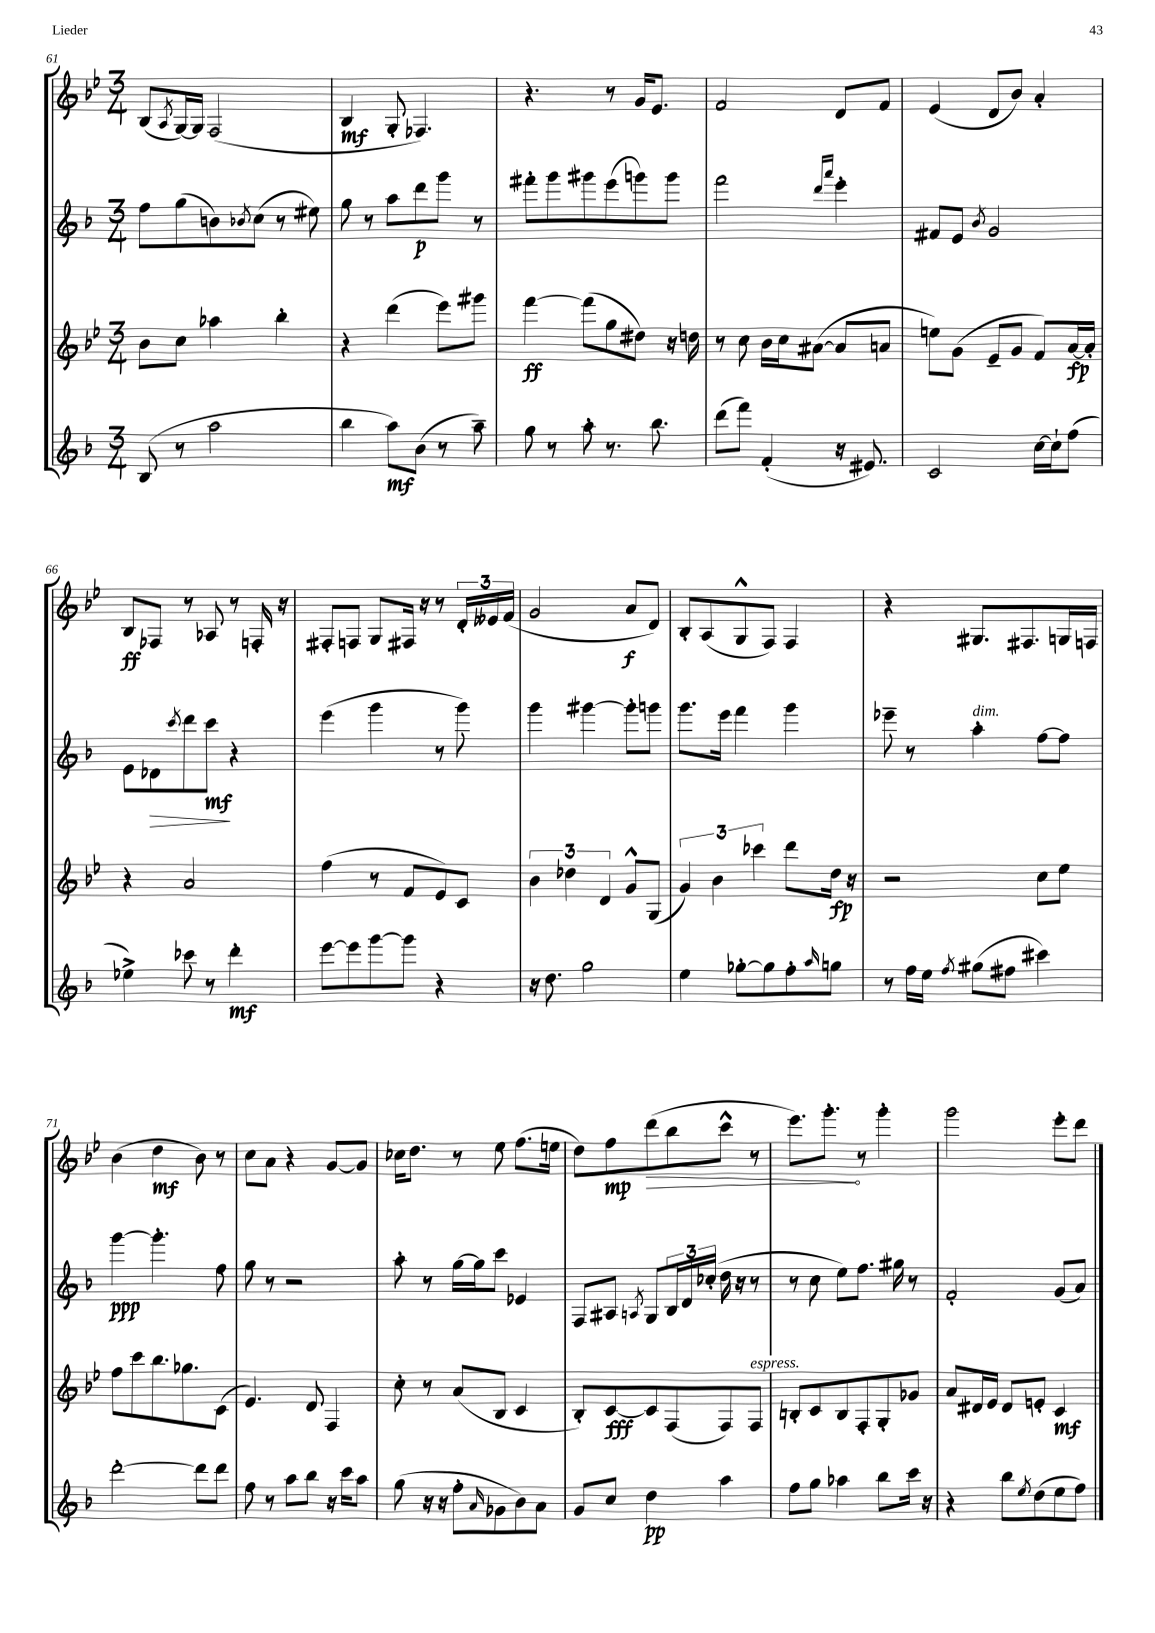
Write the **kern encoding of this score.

**kern	**dynam	**kern	**dynam	**kern	**dynam	**kern	**dynam
*part4	*part4	*part3	*part3	*part2	*part2	*part1	*part1
*staff4	*staff4	*staff3	*staff3	*staff2	*staff2	*staff1	*staff1
*clefG2	*	*clefG2	*	*clefG2	*	*clefG2	*
*k[b-]	*	*k[b-e-]	*	*k[b-]	*	*k[b-e-]	*
*M3/4	*	*M3/4	*	*M3/4	*	*M3/4	*
=61	=61	=61	=61	=61	=61	=61	=61
(8B-/	.	8b-\L	.	8ff\L	.	(8B-/L	.
.	.	.	.	.	.	8qA/	.
8r	.	8cc\J	.	(8gg\	.	[16G/L)	.
.	.	.	.	.	.	16G/JJ]	.
2aa\	.	4aa-X\	.	8bn\)	.	(2F/	.
.	.	.	.	8qb-X/	.	.	.
.	.	.	.	(8cc\J	.	.	.
.	.	4bb-'\	.	8r	.	.	.
.	.	.	.	8ee#X\)	.	.	.
=62	=62	=62	=62	=62	=62	=62	=62
4bb-\	.	4r	.	8gg\	.	4B-/	mf
.	.	.	.	8r	.	.	.
8aa\L)	mf	(4ddd\	.	8aa\L	.	8G'/	.
(8b-\J	.	.	.	8ddd\	p	4.F-X/)	.
8r	.	8eee-\L)	.	8ggg\J	.	.	.
8aa~\)	.	8ggg#X\J	.	8r	.	.	.
=63	=63	=63	=63	=63	=63	=63	=63
8gg\	.	[4fff\	ff	8fff#X'\L	.	4.r	.
8r	.	.	.	8ggg\	.	.	.
8aa'\	.	(8fff\L]	.	8ggg#X\	.	.	.
8.r	.	8gg\	.	(8eee\	.	8r	.
.	.	8dd#X\J)	.	8gggn\)	.	16g/KL	.
8.bb-\	.	.	.	.	.	8.e-/J	.
.	.	16r	.	8ggg\J	.	.	.
.	.	16ddn\	.	.	.	.	.
=64	=64	=64	=64	=64	=64	=64	=64
(8ddd\L	.	8r	.	2fff\	.	2f/	.
8fff\J)	.	8cc\	.	.	.	.	.
(4f'/	.	16b-\LL	.	.	.	.	.
.	.	16cc\J	.	.	.	.	.
.	.	([8a#X\J	.	.	.	.	.
.	.	.	.	16qqddd/LL	.	.	.
.	.	.	.	16qqaaa/JJ	.	.	.
16r	.	8a#/L]	.	4eee'\	.	8d/L	.
8.e#X/)	.	.	.	.	.	.	.
.	.	8an/J	.	.	.	8f/J	.
=65	=65	=65	=65	=65	=65	=65	=65
2c/	.	8een\L)	.	8f#X/L	.	(4e-/	.
.	.	(8g\J	.	8e/J	.	.	.
.	.	.	.	8qb-/	.	.	.
.	.	8e-~/L	.	2g/	.	8d/L	.
.	.	8g/J	.	.	.	8b-/J)	.
[16cc\LL	.	8f/L)	.	.	.	4a'/	.
16cc`\J]	.	.	.	.	.	.	.
(8ff\J	.	[16a/L	fp	.	.	.	.
.	.	16a'/JJ]	.	.	.	.	.
!!LO:LB:g=z
=66	=66	=66	=66	=66	=66	=66	=66
4ee-X^\)	.	4r	.	8e\L	.	8B-/L	ff
!	!	!	!	!	!LO:HP:b	!	!
.	.	.	.	8d-X\	>	8F-X/J	.
.	.	.	.	8qccc/	.	.	.
8ccc-X\	.	2a/	.	8ddd\	.	8r	.
8r	.	.	.	8ccc\J	mf	8A-X/	.
4ddd'\	mf	.	.	4r	]	8r	.
.	.	.	.	.	.	16Fn'/	.
.	.	.	.	.	.	16r	.
=67	=67	=67	=67	=67	=67	=67	=67
[8eee\L	.	(4ff\	.	(4eee\	.	8F#X'/L	.
8eee\]	.	.	.	.	.	8Fn/J	.
[8ggg\	.	8r	.	4ggg\	.	8G/L	.
8ggg\J]	.	8f/L	.	.	.	16F#X/Jk	.
.	.	.	.	.	.	16r	.
4r	.	8e-/)	.	8r	.	8r	.
.	.	8c/J	.	8ggg\)	.	24d'/LL	.
.	.	.	.	.	.	24e--X/	.
.	.	.	.	.	.	(24f/JJ	.
=68	=68	=68	=68	=68	=68	=68	=68
16r	.	6b-\	.	4ggg\	.	2g/	.
8.dd\	.	.	.	.	.	.	.
.	.	6dd-X\	.	.	.	.	.
2gg\	.	.	.	[4ggg#X\	.	.	.
.	.	6d/	.	.	.	.	.
.	.	8g^^/L	.	8ggg#'\L]	.	8a/L	f
.	.	(8G/J	.	8gggn\J	.	8d/J)	.
=69	=69	=69	=69	=69	=69	=69	=69
4ee\	.	6g/)	.	8.ggg\L	.	8B-'/L	.
.	.	.	.	.	.	(8A/	.
.	.	6b-\	.	.	.	.	.
.	.	.	.	16eee\Jk	.	.	.
[8gg-X'\L	.	.	.	4fff\	.	8G^^/	.
.	.	6ccc-X\	.	.	.	.	.
8gg-\]	.	.	.	.	.	8F/J)	.
8ff'\	.	8ddd\L	.	4ggg\	.	4F/	.
16qqaa/	.	.	.	.	.	.	.
8ggn\J	.	16dd\Jk	fp	.	.	.	.
.	.	16r	.	.	.	.	.
=70	=70	=70	=70	=70	=70	=70	=70
8r	.	2r	.	8eee-X~\	.	4r	.
16ff\LL	.	.	.	8r	.	.	.
16ee\JJ	.	.	.	.	.	.	.
8qff/	.	.	.	.	.	.	.
!	!	!	!	!LO:TX:a:i:t=dim.	!	!	!
(8gg#X\L	.	.	.	4aa'\	.	8.G#X/L	.
8ff#X\J	.	.	.	.	.	.	.
.	.	.	.	.	.	8.F#X/	.
4ccc#X\)	.	8cc\L	.	[8ff\L	.	.	.
.	.	8ee-\J	.	8ff\J]	.	16Gn/L	.
.	.	.	.	.	.	16Fn/JJ	.
!!LO:LB:g=z
=71	=71	=71	=71	=71	=71	=71	=71
[2ddd'\	.	8ff\L	.	[4ggg\	ppp	(4b-\	.
.	.	8ccc\	.	.	.	.	.
.	.	8.bb-\	.	4.ggg'\]	.	4dd\	mf
.	.	8.gg-X\	.	.	.	.	.
8ddd\L]	.	.	.	.	.	8b-\)	.
8ddd\J	.	(8c\J	.	8ff\	.	8r	.
=72	=72	=72	=72	=72	=72	=72	=72
8ff\	.	4.e-/)	.	8gg\	.	8cc\L	.
8r	.	.	.	8r	.	8a\J	.
8aa\L	.	.	.	2r	.	4r	.
8bb-\J	.	8d/	.	.	.	.	.
16r	.	4F/	.	.	.	[8g/L	.
16ccc\KL	.	.	.	.	.	.	.
8aa\J	.	.	.	.	.	8g/J]	.
=73	=73	=73	=73	=73	=73	=73	=73
(8gg\	.	8cc'\	.	8aa'\	.	16cc-X\KL	.
.	.	.	.	.	.	8.dd\J	.
16r	.	8r	.	8r	.	.	.
16r	.	.	.	.	.	.	.
8ff'\L	.	(8a/L	.	[16gg\LL	.	8r	.
.	.	.	.	16gg\J]	.	.	.
16qqa/	.	.	.	.	.	.	.
8g-X\	.	8B-/J	.	8ccc\J	.	8ee-\	.
8b-\)	.	4c/	.	4e-X/	.	(8.ff\L	.
8a\J	.	.	.	.	.	.	.
.	.	.	.	.	.	16een\Jk	.
=74	=74	=74	=74	=74	=74	=74	=74
8g/L	.	8B-'/L)	.	8F/L	.	8dd\L)	.
8cc/J	.	[8c/	fff	8A#X/J	.	8ff\	mp
.	.	.	.	8qAn/	.	.	.
!	!	!	!	!	!	!	!LO:HP:b
4dd\	pp	8c/]	.	8G/L	.	(8ddd\	>
.	.	(8F/	.	24B-/L	.	8bb-\	.
.	.	.	.	24d/	.	.	.
.	.	.	.	(24cc-X'/JJ	.	.	.
4aa\	.	8F/)	.	16dd\	.	8ccc^^\J	.
.	.	.	.	16r	.	.	.
!	!	!LO:TX:a:i:t=espress.	!	!	!	!	!
.	.	8F/J	.	8r	.	8r	.
=75	=75	=75	=75	=75	=75	=75	=75
8ff\L	.	8Bn'/L	.	8r	.	8.eee-\L)	.
8gg\J	.	8c/	.	8cc\	.	.	.
.	.	.	.	.	.	8.ggg'\J	.
4aa-X\	.	8B/	.	8ee\L)	.	.	.
.	.	8F'/	.	8.ff\J	.	8r	]
8bb-\L	.	8G'/	.	.	.	4ggg'\	.
.	.	.	.	16gg#X\	.	.	.
16ccc\Jk	.	8g-X/J	.	8r	.	.	.
16r	.	.	.	.	.	.	.
=76	=76	=76	=76	=76	=76	=76	=76
4r	.	8a/L	.	2f'/	.	2ggg\	.
.	.	16d#X/L	.	.	.	.	.
.	.	16e-/JJ	.	.	.	.	.
8bb-\L	.	8d#/L	.	.	.	.	.
8qee/	.	.	.	.	.	.	.
(8dd\	.	8en'/J	.	.	.	.	.
8ee\	.	4c/	mf	(8g/L	.	8eee-'\L	.
8ff\J)	.	.	.	8a/J)	.	8ddd\J	.
==	==	==	==	==	==	==	==
*-	*-	*-	*-	*-	*-	*-	*-
